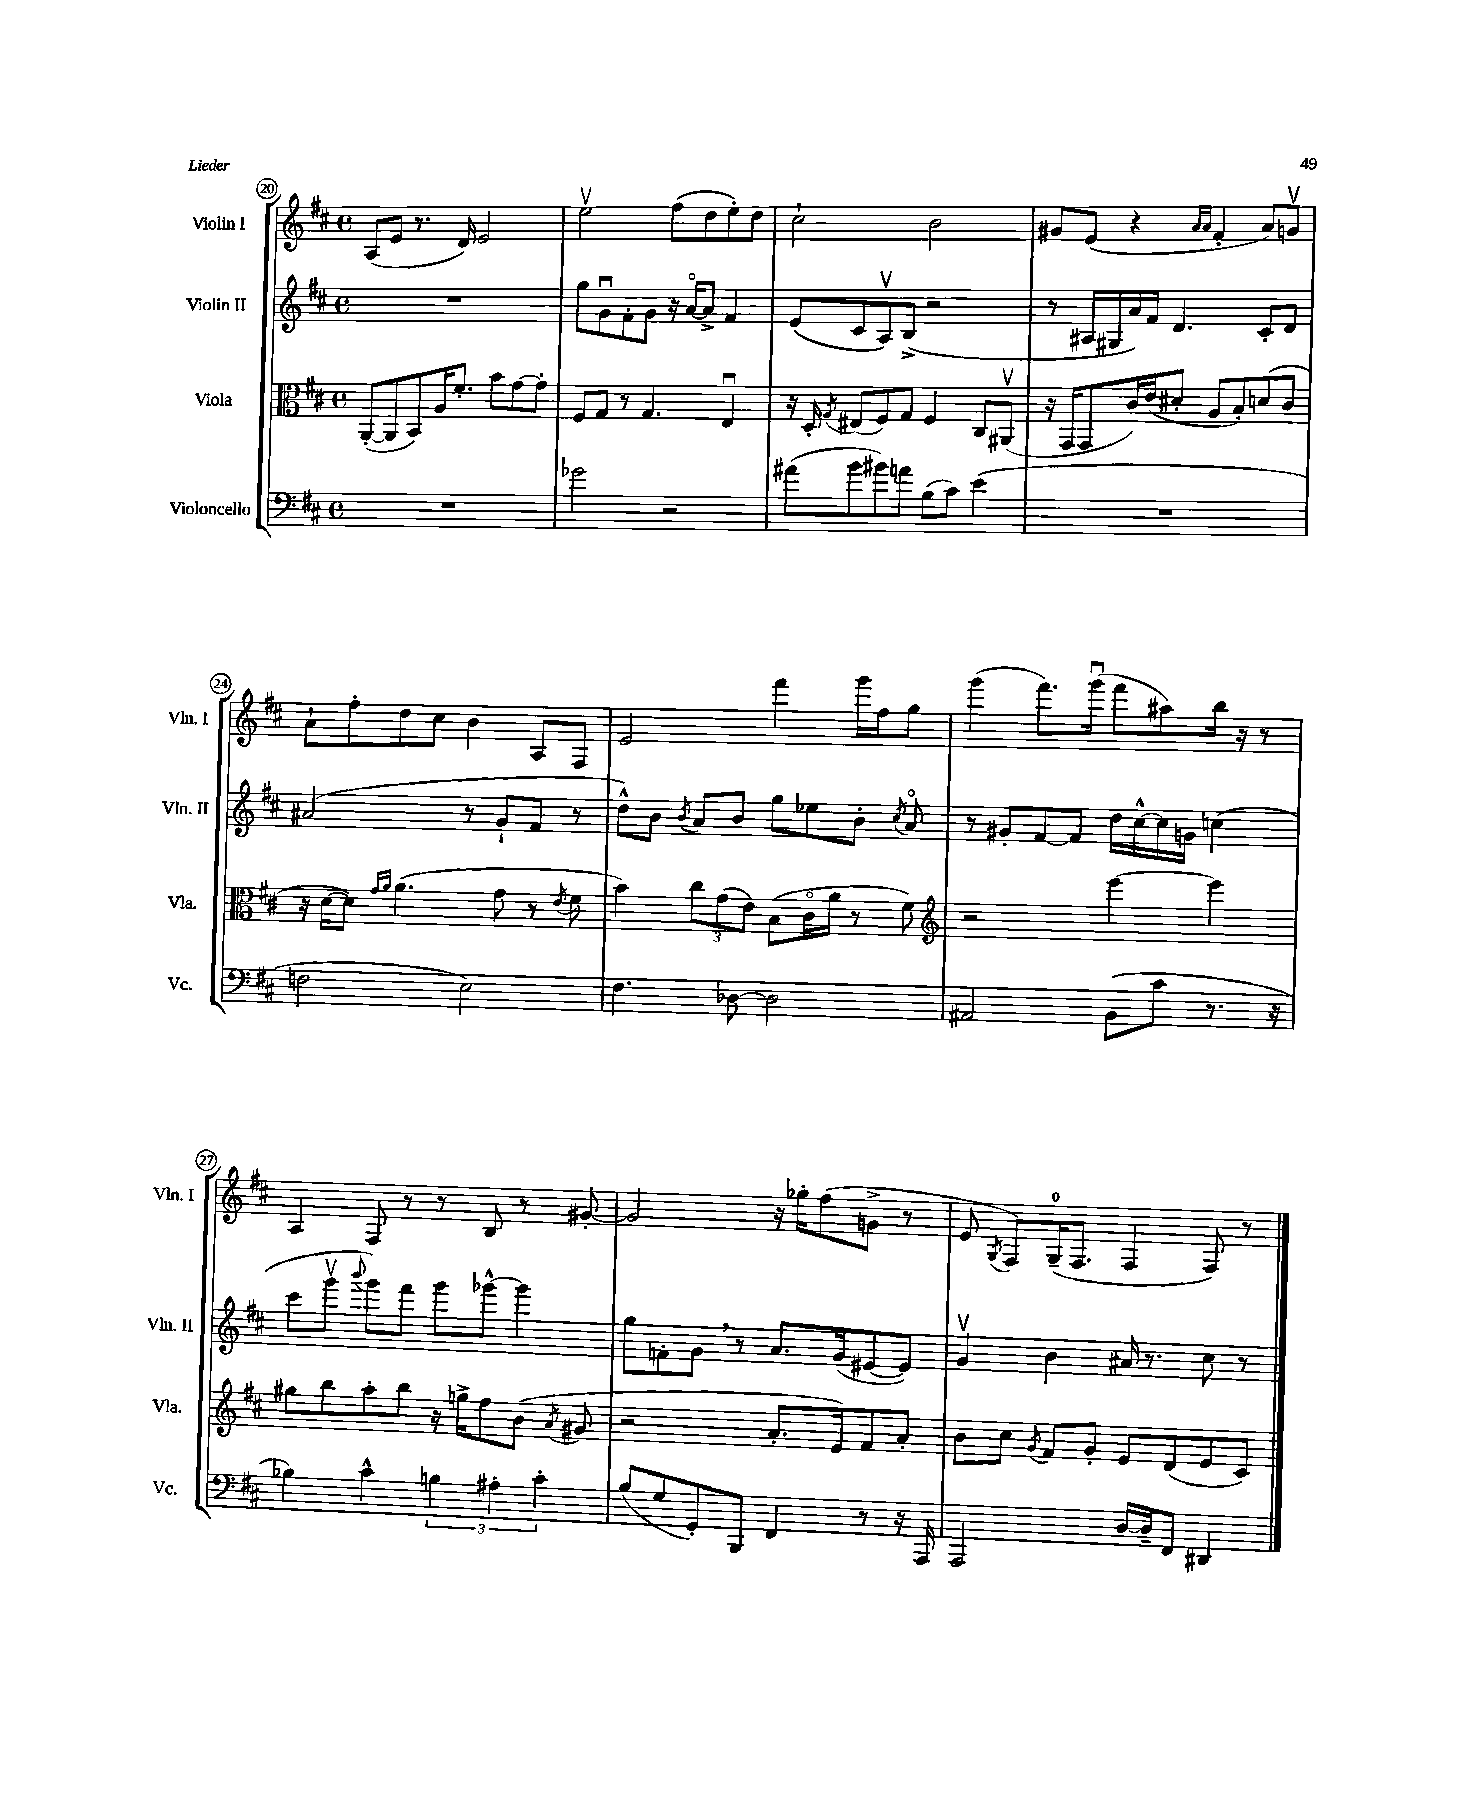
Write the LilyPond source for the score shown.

<<
\new StaffGroup <<
\new Staff = "s0" \with { instrumentName = "Violin I" shortInstrumentName = "Vln. I" } {
    \clef treble \key d \major \defaultTimeSignature \time 4/4
    \autoBeamOff a8[( e'8] r8. d'16) e'2 |
    e''2\upbow fis''8[( d''8 e''8-.) d''8] |
    cis''2-! b'2 |
    gis'8[ e'8]( r4 \grace { a'16[ a'16] } fis'4-. a'8[) g'8]\upbow |
    a'8[-! fis''8-. d''8 cis''8] b'4 a8[ fis8] |
    e'2 fis'''4 g'''16[ fis''16 g''8] |
    g'''4( fis'''8.[) g'''16]\downbow( fis'''8[ ais''8) b''16] r16 r8 |
    a4 fis8 r8 r8 b8 r8 gis'8~-. |
    gis'2 r16 ges''16[-. fis''8( g'8]-> r8 |
    e'8 \acciaccatura { g8 } fis8[) g16-0--( fis8.] fis4 fis8) r8 \bar "|." |
}
\new Staff = "s1" \with { instrumentName = "Violin II" shortInstrumentName = "Vln. II" } {
    \clef treble \key d \major \defaultTimeSignature \time 4/4
    \autoBeamOff R1 |
    g''8[ g'8\downbow fis'8-. g'8] r16 a'16[~\flageolet a'8]-> fis'4 |
    e'8[( cis'8 a8\upbow) b8]->( r2 |
    r8 ais16[ gis16 a'16) fis'16] d'4. cis'8[-. d'8] |
    ais'2( r8 g'8[-! fis'8] r8 |
    d''8[-^) b'8] \acciaccatura { b'8 } a'8[ b'8] g''8[ ees''8 b'8]-. \acciaccatura { cis''8 } a'8\flageolet |
    r8 gis'8[-. fis'8~ fis'8] d''16[ cis''16~-^ cis''16 g'16] c''4( |
    cis'''8[ g'''8]\upbow \appoggiatura { b'''8 } g'''8[) fis'''8] g'''8[ ges'''8]~-^ ges'''4 |
    g''8[ f'8-. g'8] \breathe r8 a'8.[ g'16( eis'8~ eis'8]) |
    g'4\upbow b'4 ais'16 r8. cis''8 r8 \bar "|." |
}
\new Staff = "s2" \with { instrumentName = "Viola" shortInstrumentName = "Vla." } {
    \clef alto \key d \major \defaultTimeSignature \time 4/4
    \autoBeamOff a,8[~-.( a,8 b,8) a16 fis'8.]-. b'8[ g'8~ g'8]-. |
    fis8[ g8] r8 g4. e4\downbow |
    r16 d16-. \acciaccatura { g8 } eis8[( fis8) g8] fis4 cis8[ ais,8]\upbow( |
    r16 g,16[ g,8 cis'16) e'16( dis'8]-. a8[ b8-.) d'8( cis'8] |
    r16 d'16[~ d'8]) \grace { g'16[ a'16] } a'4.( g'8 r8 \acciaccatura { e'8 } fis'8 |
    b'4) \tuplet 3/2 { cis''8[ g'8( e'8]) } b8[( cis'16\flageolet a'16] r8 fis'8) |
    \clef treble r2 e'''4~ e'''4 |
    gis''8[ b''8 a''8-. b''8] r16 g''16[-> fis''8 b'8]( \acciaccatura { a'8 } gis'8 |
    r2 a'8.[-. e'16) fis'8 a'8]-. |
    b'8[ cis''8] \acciaccatura { g'8 } fis'8[ g'8]-. e'8[ d'8( e'8 cis'8]) \bar "|." |
}
\new Staff = "s3" \with { instrumentName = "Violoncello" shortInstrumentName = "Vc." } {
    \clef bass \key d \major \defaultTimeSignature \time 4/4
    \autoBeamOff R1 |
    ges'2 r2 |
    ais'8[( b'8 bis'8) a'8] b8[( cis'8]) e'4( |
    R1 |
    f2 e2) |
    fis4. des8~ des2 |
    ais,2 b,8[( cis'8] r8. r16 |
    bes4) cis'4-^ \tuplet 3/2 { b4 ais4-. cis'4-. } |
    b8[( g8 g,8-.) b,,8] fis,4 r8 r16 a,,16 |
    a,,2 d16[~ d16-- fis,8] dis,4 \bar "|." |
}
>>
>>
\layout { \context { \Score currentBarNumber = #20 \override BarNumber.stencil = #(make-stencil-circler 0.1 0.3 ly:text-interface::print) } }
